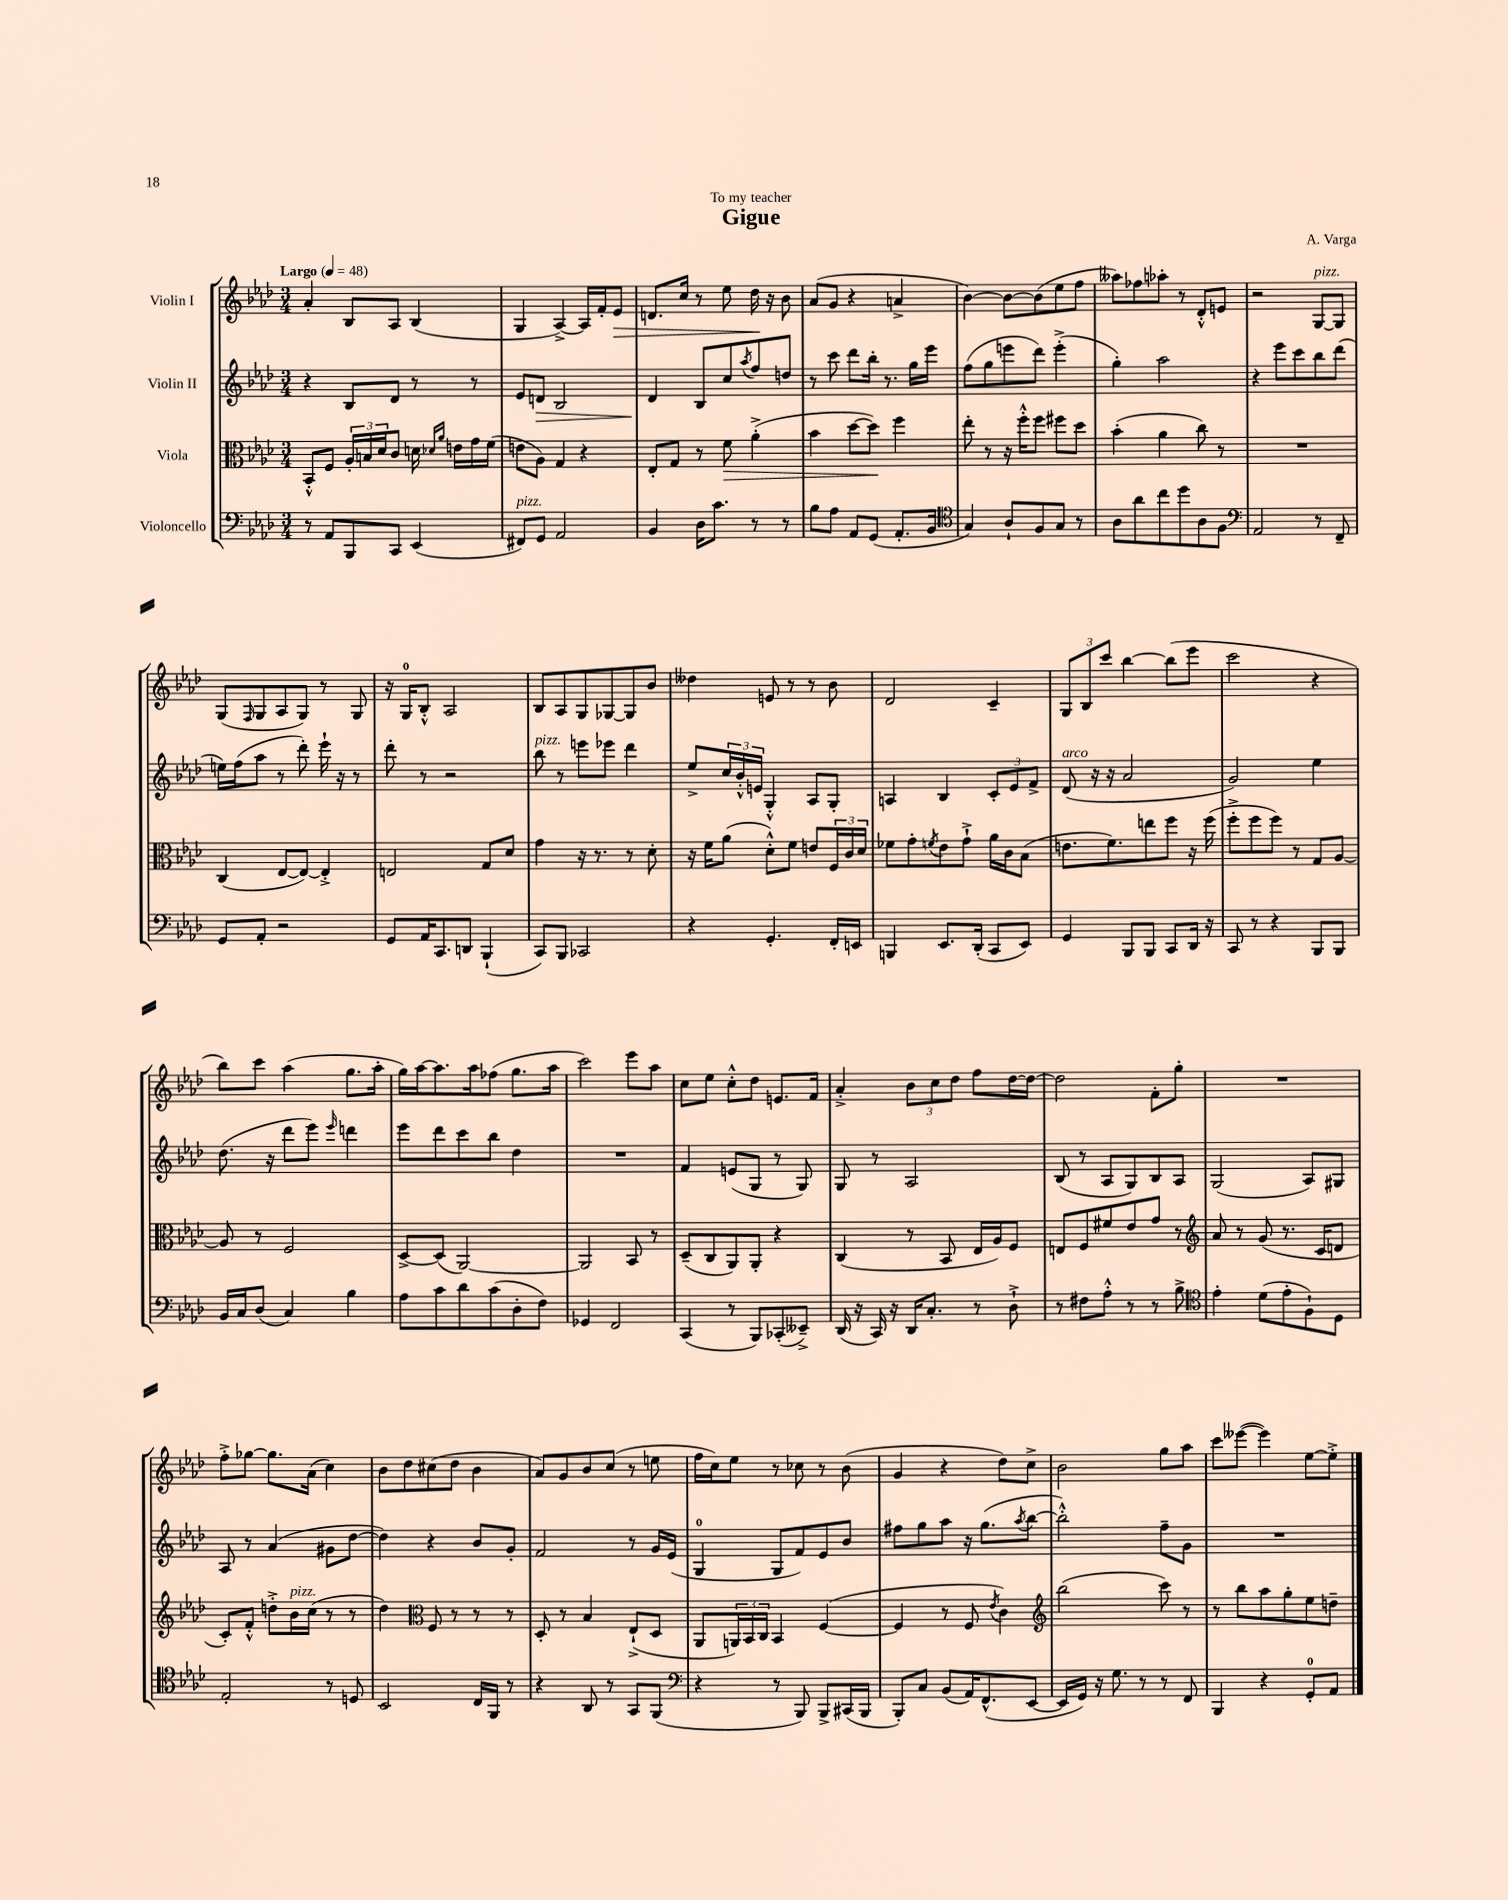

**kern	**kern	**kern	**kern
*staff4	*staff3	*staff2	*staff1
*clefF4	*clefC3	*clefG2	*clefG2
*k[b-e-a-d-]	*k[b-e-a-d-]	*k[b-e-a-d-]	*k[b-e-a-d-]
*M3/4	*M3/4	*M3/4	*M3/4
*MM48	*MM48	*MM48	*MM48
8r	8BB-'^^	4r	4a-'
8AA-	8F	.	.
8BBB-	24A-'	8B-	8B-
.	24B	.	.
.	24d-	.	.
8CC	8c	8d-	8A-
(4EE-	16d	8r	(4B-
.	16qqd-	.	.
.	16qqa-	.	.
.	16e	.	.
.	16g	8r	.
.	(16f	.	.
=	=	=	=
8FF#)	8e	8e-	4G
8GG	8A-)	8d	.
2AA-	4G	2B-	[4A-^)
.	4r	.	16A-]
.	.	.	16f'
.	.	.	8e-
=	=	=	=
4BB-	8E-'	4d-	8.d
.	8G	.	.
.	.	.	16cc
16D-	8r	8B-	8r
8.c	.	.	.
.	8f	8cc	8ee-
.	.	8qaa-	.
8r	(4a-'^	8ff	16dd-
.	.	.	16r
8r	.	8dd	8b-
=	=	=	=
8B-	4b-	8r	(8a-
8A-	.	8ccc	8g
8AA-	[8dd-	8ddd-	4r
(8GG	8dd-])	16bb-'	.
.	.	8.r	.
8.AA-'	4ff	.	4a^
.	.	16gg	.
16BB-	.	16eee-	.
=	=	=	=
*clefC4	*	*	*
4G)	8ee-'	(8ff	[4b-)
.	8r	8gg	.
8A-`	16r	8eee	8b-_
.	16ff'^^	.	.
8F	8ff	8ddd-)	(8b-]
8G	8ff#	(4eee'^	8ee-
8r	8dd-	.	8ff
=	=	=	=
8A-	(4b-'	4gg')	8aa--)
8a-	.	.	8ff-
8cc	4a-	2aa-	8aa-'
8dd-	.	.	8r
8A-	8cc)	.	8d-'^^
8F	8r	.	8e
=	=	=	=
*clefF4	*	*	*
2AA-	2.r	4r	2r
.	.	8eee-	.
.	.	8ccc	.
8r	.	8bb-	[8G
8FF~	.	(8ddd-	8G]
=	=	=	=
8GG	(4C	16ee)	(8G
.	.	(16ff	.
.	.	.	16qqF
8AA-'	.	8aa-	8G
2r	[8E-	8r	8A-
.	8E-_)	8ddd-')	8G)
.	4E-'^]	16eee-`	8r
.	.	16r	.
.	.	8r	8G
=	=	=	=
8GG	2E	8ddd-'	16r
.	.	.	16G
16AA-	.	8r	8B-'^^
8.CC	.	.	.
.	.	2r	2A-
8DD	.	.	.
(4BBB-`	8G	.	.
.	8d-	.	.
=	=	=	=
8CC)	4g	8bb-	8B-
8BBB-	.	8r	8A-
2CC-	16r	8eee	8G
.	8.r	.	.
.	.	8eee-	[8G-
.	8r	4ddd-	8G-]
.	8d-'	.	8b-
=	=	=	=
4r	16r	8ee-^	4dd--
.	16f	.	.
.	(8a-	24cc	.
.	.	24b-'^^	.
.	.	24e	.
4.GG'	8d-'^^)	4G'^^	8e
.	8f	.	8r
.	8e	8A-	8r
16FF'	24F	8G'	8b-
.	24c	.	.
16EE	.	.	.
.	24d-	.	.
=	=	=	=
4BBB	8f-	4A	2d-
.	8g'	.	.
.	8qf	.	.
8.EE-	8e-	4B-	.
.	8g`^	.	.
(16DD-'	.	.	.
8CC	16a-	12c'	4c~
.	16c	.	.
.	.	12e-	.
8EE-)	(8B-	.	.
.	.	12f^	.
=	=	=	=
4GG	8.e	(8d-	12G
.	.	.	12B-
.	.	16r	.
.	.	.	12ccc
.	8.f)	16r	.
8BBB-	.	2a-	[4bb-
8BBB-	8ee	.	.
8CC	8ff	.	(8bb-]
16DD-	16r	.	8eee-
16r	(16ff	.	.
=	=	=	=
8CC	8ff'^	2g)	2ccc
8r	8ff	.	.
4r	8ff)	.	.
.	8r	.	.
8BBB-	8G	4ee-	4r
8BBB-	[8A-	.	.
=	=	=	=
16BB-	8A-]	(8.dd-	8bb-)
16C	.	.	.
(8D-	8r	.	8ccc
.	.	16r	.
4C)	2F	8ddd-	(4aa-
.	.	8eee-)	.
.	.	16qqeee-	.
4B-	.	4ddd	8.gg
.	.	.	16aa-'
=	=	=	=
8A-	[8D-^	8eee-	16gg)
.	.	.	[16aa-
8c	(8D-]	8ddd-	8.aa-]
8d-	[2AA-)	8ccc	.
.	.	.	16aa-
(8c	.	8bb-	(8ff-
8D-'	.	4dd-	8.gg
8F)	.	.	.
.	.	.	16aa-
=	=	=	=
4GG-	2AA-]	2.r	2ccc)
2FF	.	.	.
.	8BB-	.	8eee-
.	8r	.	8aa-
=	=	=	=
(4CC	(8D-~	4f	8cc
.	8C	.	8ee-
8r	8AA-)	(8e	8cc'^^
8BBB-)	8AA-'	8G	8dd-
(8CC-'	4r	8r	8.e
8EE--~^)	.	8G)	.
.	.	.	16f
=	=	=	=
(16DD-	(4C	8G	4a-'^
16r	.	.	.
16CC)	.	8r	.
16r	.	.	.
16DD-	8r	2A-	12b-
8.C'	.	.	.
.	.	.	12cc
.	8BB-	.	.
.	.	.	12dd-
8r	16E-	.	8ff
.	16A-)	.	.
8D-`^	8F	.	[16dd-
.	.	.	16dd-_
=	=	=	=
8r	8E	(8B-	2dd-]
8F#	8F	8r	.
8A-'^^	8f#	8A-	.
8r	8e-	8G)	.
8r	8g	8B-	8f'
8B-^	8r	8A-	8gg'
=	=	=	=
*clefC4	*clefG2	*	*
4e-'	8a-	(2G	2.r
.	8r	.	.
(8d-	(8g	.	.
8e-'	8.r	.	.
8F`)	.	8A-)	.
.	16c	.	.
8D-	8d	8G#	.
=	=	=	=
2E-'	8c')	8A-	8ff'^
.	8f'^^	8r	[8gg-
.	8dd'^	(4a-	8.gg-]
.	16b-	.	.
.	(16cc	.	(16a-
8r	8r	8g#	4cc)
8D	8r	[8dd-	.
=	=	=	=
2BB-	4dd-)	4dd-])	8b-
.	.	.	8dd-
*	*clefC3	*	*
.	8F	4r	(8cc#
.	8r	.	8dd-
16C	8r	8b-	4b-
16FF	.	.	.
8r	8r	8g'	.
=	=	=	=
4r	8D-'	2f	8a-)
.	8r	.	8g
8AA-	4B-	.	8b-
8r	.	.	(8cc
8GG	(8E-`^	8r	8r
(8FF	8D-	16g	8ee
.	.	(16e-	.
=	=	=	=
*clefF4	*	*	*
4r	8AA-	4G	16ff
.	.	.	16cc)
.	24AA)	.	8ee-
.	24BB-	.	.
.	24C	.	.
8r	4BB-	8G	8r
8BBB-)	.	8f)	8cc-
8BBB-^	([4F	8e-	8r
(16CC#	.	8b-	(8b-
16BBB-	.	.	.
=	=	=	=
8BBB-')	4F]	8ff#	4g
8C	.	8gg	.
(8BB-	8r	8aa-	4r
16AA-)	8F	16r	.
(8.FF^^	.	(8.gg	.
.	8qe-	.	.
.	4c)	.	8dd-)
.	.	8qaa-	.
[8EE-	.	[8bb-	8cc^
=	=	=	=
*	*clefG2	*	*
16EE-]	(2bb-	2bb-'^^])	2b-
16GG)	.	.	.
16r	.	.	.
8.G	.	.	.
8r	.	.	.
8r	8ccc)	8ff~	8gg
8FF	8r	8g	8aa-
=	=	=	=
4BBB-	8r	2.r	8ccc
.	8bb-	.	([8eee--
4r	8aa-	.	4eee--])
.	8gg'	.	.
8GG'	8ee-	.	[8ee-
8AA-	8dd~	.	8ee-'^]
==	==	==	==
*-	*-	*-	*-
